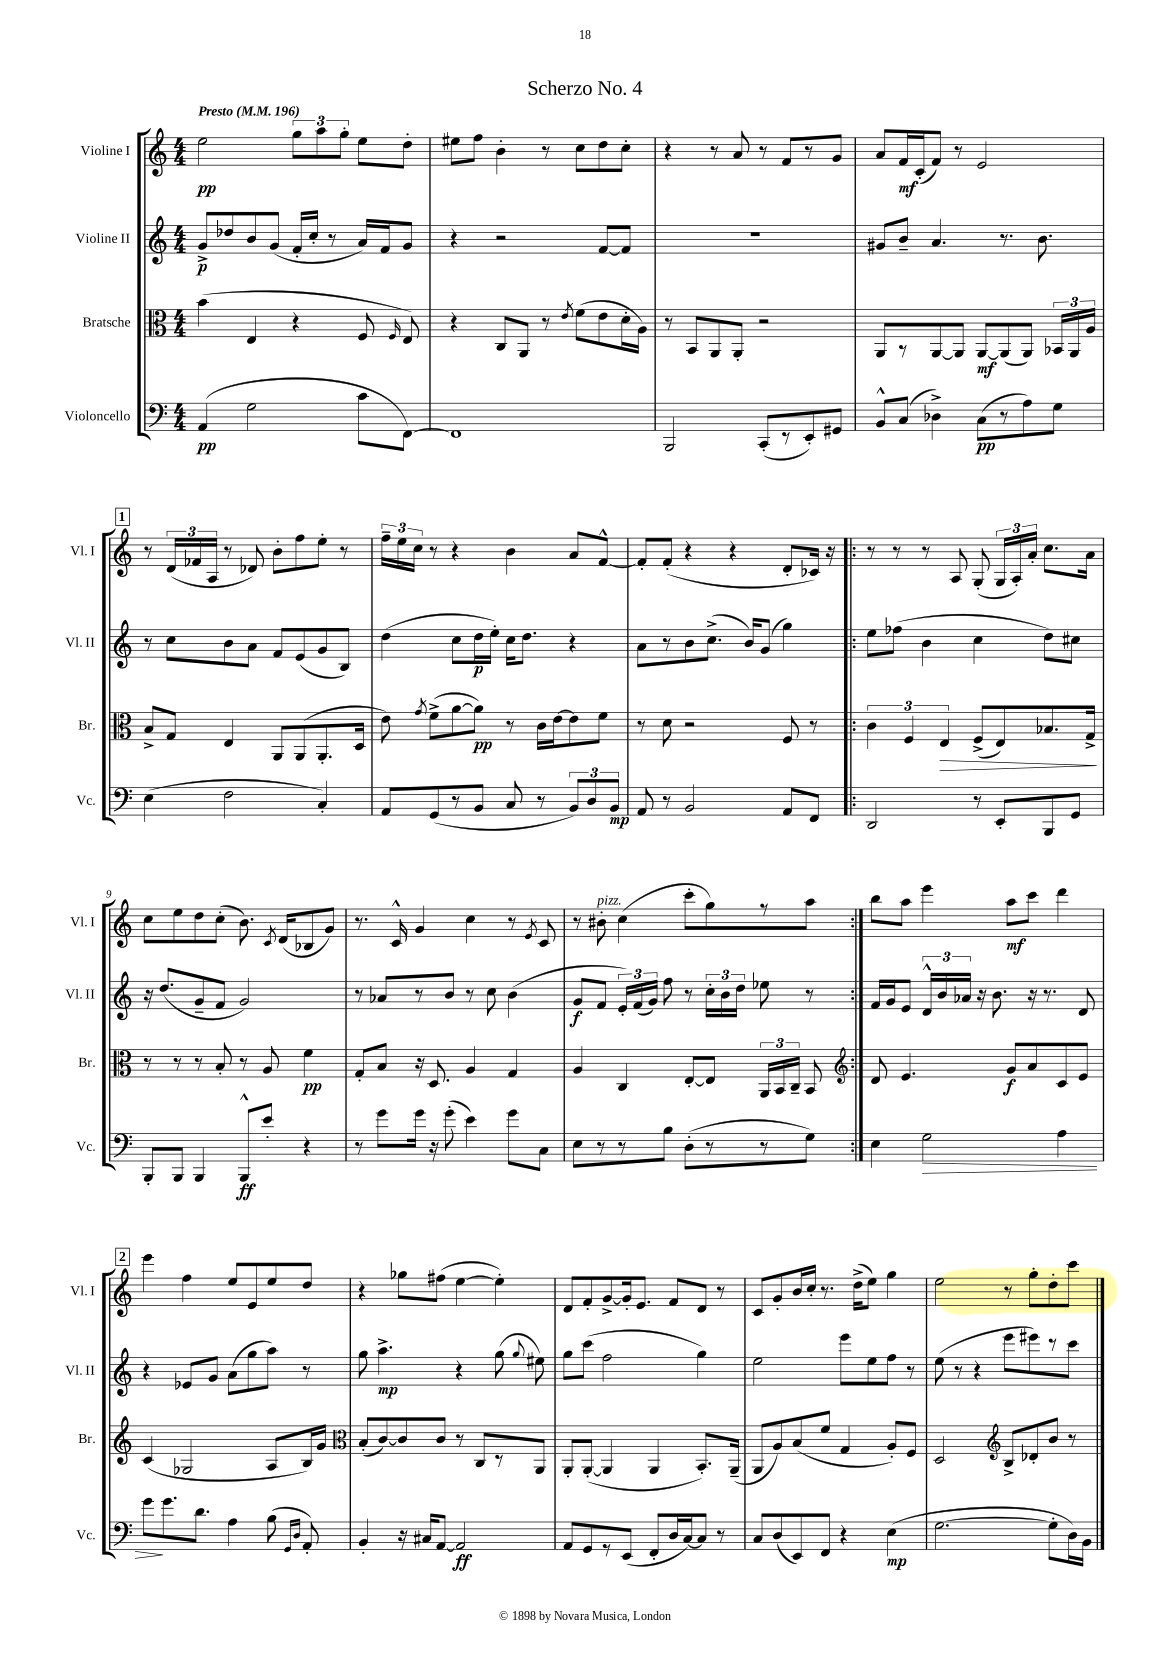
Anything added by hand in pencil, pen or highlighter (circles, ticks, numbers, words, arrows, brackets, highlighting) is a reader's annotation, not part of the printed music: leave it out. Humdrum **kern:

**kern	**dynam	**kern	**dynam	**kern	**dynam	**kern	**dynam
*part4	*part4	*part3	*part3	*part2	*part2	*part1	*part1
*staff4	*staff4	*staff3	*staff3	*staff2	*staff2	*staff1	*staff1
*I"Violoncello	*	*I"Bratsche	*	*I"Violine II	*	*I"Violine I	*
*I'Vc.	*	*I'Br.	*	*I'Vl. II	*	*I'Vl. I	*
*clefF4	*	*clefC3	*	*clefG2	*	*clefG2	*
*k[]	*	*k[]	*	*k[]	*	*k[]	*
*M4/4	*	*M4/4	*	*M4/4	*	*M4/4	*
*MM196	*	*MM196	*	*MM196	*	*MM196	*
=1	=1	=1	=1	=1	=1	=1	=1
!	!	!	!	!	!	!LO:TX:a:B:t=Presto	!
(4AA/	pp	(4b\	.	8g^/L	p	2ee\	pp
.	.	.	.	8dd-X/	.	.	.
2G\	.	4E/	.	8b/	.	.	.
.	.	.	.	(8g/J	.	.	.
.	.	4r	.	16f'/LL	.	12gg\L	.
.	.	.	.	16cc'/JJ	.	.	.
.	.	.	.	.	.	12aa\	.
.	.	.	.	8r	.	.	.
.	.	.	.	.	.	12gg'\J	.
8c\L	.	8F/	.	16a/LL)	.	8ee\L	.
.	.	.	.	16f/J	.	.	.
.	.	16qqF/	.	.	.	.	.
[8FF\J)	.	8E/)	.	8g/J	.	8dd'\J	.
=2	=2	=2	=2	=2	=2	=2	=2
1FF]	.	4r	.	4r	.	8ee#X\L	.
.	.	.	.	.	.	8ff\J	.
.	.	8C/L	.	2r	.	4b'\	.
.	.	8AA/J	.	.	.	.	.
.	.	8r	.	.	.	8r	.
.	.	8qe/	.	.	.	.	.
.	.	(8f\L	.	.	.	8cc\L	.
.	.	8e\	.	[8f/L	.	8dd\	.
.	.	16d'\L	.	8f/J]	.	8cc'\J	.
.	.	16A\JJ)	.	.	.	.	.
=3	=3	=3	=3	=3	=3	=3	=3
2BBB/	.	8r	.	1r	.	4r	.
.	.	8BB/L	.	.	.	.	.
.	.	8AA/	.	.	.	8r	.
.	.	8AA'/J	.	.	.	8a/	.
(8CC'/L	.	2r	.	.	.	8r	.
8r	.	.	.	.	.	8f/L	.
8EE'/)	.	.	.	.	.	8r	.
8GG#X/J	.	.	.	.	.	8g/J	.
=4	=4	=4	=4	=4	=4	=4	=4
8BB^^/L	.	8AA/L	.	8g#X/L	.	8a/L	.
(8C/J	.	8r	.	8b~/J	.	16f/L	mf
.	.	.	.	.	.	(16c'/J	.
4D-X^\)	.	[8AA/	.	4.a/	.	8f/J)	.
.	.	8AA/J]	.	.	.	8r	.
(8C\L	pp	[8AA/L	mf	.	.	2e/	.
8r	.	(8AA/]	.	8.r	.	.	.
8A\)	.	8AA/J)	.	.	.	.	.
.	.	.	.	8.b\	.	.	.
8G\J	.	24BB-X/LL	.	.	.	.	.
.	.	24AA/	.	.	.	.	.
.	.	24A/JJ	.	.	.	.	.
!!LO:LB:g=z
!!LO:REH:place=s1:t=1
=5	=5	=5	=5	=5	=5	=5	=5
(4E\	.	8B^/L	.	8r	.	8r	.
.	.	8G/J	.	8cc\L	.	(24d/LL	.
.	.	.	.	.	.	24f-X/	.
.	.	.	.	.	.	24A/JJ	.
2F\	.	4E/	.	8b\	.	8r	.
.	.	.	.	8a\J	.	8d-X/)	.
.	.	8AA/L	.	8f/L	.	8b'\L	.
.	.	(8AA/	.	(8e/	.	8ff\	.
4C'/)	.	8.AA'/	.	8g/	.	8ee'\J	.
.	.	.	.	8B/J)	.	8r	.
.	.	16D/Jk	.	.	.	.	.
=6	=6	=6	=6	=6	=6	=6	=6
8AA/L	.	8e\)	.	(4dd\	.	24ff~\LL	.
.	.	.	.	.	.	24ee\	.
.	.	.	.	.	.	24cc\JJ	.
.	.	8qg/	.	.	.	.	.
(8GG/	.	(8f^\L	.	.	.	8r	.
8r	.	[8a\	.	8cc\L	.	4r	.
8BB/J	.	8a\J])	pp	16dd\L	p	.	.
.	.	.	.	16ee'\JJ)	.	.	.
8C/	.	8r	.	16cc\KL	.	4b\	.
.	.	.	.	8.dd\J	.	.	.
8r	.	16c\LL	.	.	.	.	.
.	.	[16e\J	.	.	.	.	.
12BB/L)	.	8e\]	.	4r	.	8a/L	.
12D/	.	.	.	.	.	.	.
.	.	8f\J	.	.	.	[8f^^/J	.
12BB/J	mp	.	.	.	.	.	.
=7	=7	=7	=7	=7	=7	=7	=7
8AA/	.	8r	.	8a\L	.	8f'/L]	.
8r	.	8d\	.	8r	.	(8f'/J	.
2BB/	.	2r	.	8b\	.	4r	.
.	.	.	.	(8.cc^\J	.	.	.
.	.	.	.	.	.	4r	.
.	.	.	.	16b/KL)	.	.	.
.	.	.	.	(8g/J	.	.	.
8AA/L	.	8F/	.	4gg\)	.	8d'/L	.
8FF/J	.	8r	.	.	.	16c-X/Jk)	.
.	.	.	.	.	.	16r	.
=8!|:	=8!|:	=8!|:	=8!|:	=8!|:	=8!|:	=8!|:	=8!|:
2DD/	.	6c\	.	8ee\L	.	8r	.
.	.	.	.	(8ff-X\J	.	8r	.
.	.	6F/	.	.	.	.	.
.	.	.	.	4b\	.	8r	.
!	!	!	!LO:HP:b	!	!	!	!
.	.	6E/	>	.	.	.	.
.	.	.	.	.	.	8A/	.
8r	.	(8F^/L	.	4cc\	.	(8G'/	.
8EE'/L	.	8E/)	.	.	.	24G/LL	.
.	.	.	.	.	.	24A'/)	.
.	.	.	.	.	.	24a'/JJ	.
8BBB/	.	8.B-X/	.	8dd\L)	.	8.cc\L	.
8GG/J	.	.	.	8cc#X\J	.	.	.
.	.	16G^/Jk	.	.	.	16a\Jk	.
.	.	.	]	.	.	.	.
!!LO:LB:g=z
=9	=9	=9	=9	=9	=9	=9	=9
8BBB'/L	.	8r	.	16r	.	8cc\L	.
.	.	.	.	(8.dd/L	.	.	.
8BBB/J	.	8r	.	.	.	8ee\	.
4BBB/	.	8r	.	8g~/	.	8dd\	.
.	.	8B'/	.	8f/J	.	(8cc'\J	.
8BBB^^/L	ff	8r	.	2g/)	.	8.b\)	.
8e'/J	.	8A/	.	.	.	.	.
.	.	.	.	.	.	8qc/	.
.	.	.	.	.	.	(16d/KL	.
4r	.	4f\	pp	.	.	8B-X/	.
.	.	.	.	.	.	8g/J)	.
=10	=10	=10	=10	=10	=10	=10	=10
8r	.	8G'/L	.	8r	.	8.r	.
8g\L	.	8B/J	.	8a-X/L	.	.	.
.	.	.	.	.	.	16c^^/	.
16g\Jk	.	16r	.	8r	.	4g/	.
16r	.	8.D/	.	.	.	.	.
(8g'\	.	.	.	8b/J	.	.	.
4e\)	.	4A/	.	8r	.	4cc\	.
.	.	.	.	8cc\	.	.	.
8g\L	.	4G/	.	(4b\	.	8r	.
.	.	.	.	.	.	8qe/	.
8C\J	.	.	.	.	.	8c/	.
=11	=11	=11	=11	=11	=11	=11	=11
8E\L	.	4A/	.	8g/L	f	8r	.
!	!	!	!	!	!	!LO:TX:a:i:t=pizz.	!
8r	.	.	.	8f/J	.	8b#X'\	.
8r	.	4C/	.	24e'/LL)	.	(4cc\	.
.	.	.	.	(24f/	.	.	.
.	.	.	.	24g/JJ)	.	.	.
8B\J	.	.	.	8ff\	.	.	.
(8D'\L	.	[8E'/L	.	8r	.	8ccc'\L	.
8r	.	8E/J]	.	24cc'\LL	.	8gg\)	.
.	.	.	.	24b\	.	.	.
.	.	.	.	24dd\JJ	.	.	.
8r	.	24AA/LL	.	8ee-X\	.	8r	.
.	.	24BB/	.	.	.	.	.
.	.	24C~/JJ	.	.	.	.	.
8G\J)	.	8BB/	.	8r	.	8aa\J	.
=12:|!	=12:|!	=12:|!	=12:|!	=12:|!	=12:|!	=12:|!	=12:|!
*	*	*clefG2	*	*	*	*	*
4E\	.	8d/	.	16f/LL	.	8bb\L	.
.	.	.	.	16g/J	.	.	.
.	.	4.e/	.	8e/J	.	8aa\J	.
!	!LO:HP:b	!	!	!	!	!	!
2G\	>	.	.	24d^^/LL	.	4eee\	.
.	.	.	.	24b/	.	.	.
.	.	.	.	24a-X/JJ	.	.	.
.	.	.	.	16r	.	.	.
.	.	.	.	8.b\	.	.	.
.	.	8g/L	f	.	.	8aa\L	mf
.	.	8a/	.	16r	.	8ccc\J	.
.	.	.	.	8.r	.	.	.
4A\	.	8c/	.	.	.	4ddd\	.
.	.	8e/J	.	8d/	.	.	.
!!LO:LB:g=z
!!LO:REH:place=s1:t=2
=13	=13	=13	=13	=13	=13	=13	=13
8g\L	.	(4c/	.	4r	.	4eee\	.
8.g\	]	.	.	.	.	.	.
.	.	2G-X/	.	8e-X/L	.	4ff\	.
8.d\J	.	.	.	.	.	.	.
.	.	.	.	8g/J	.	.	.
4A\	.	.	.	(8a\L	.	8ee/L	.
.	.	.	.	8gg\	.	8e/	.
(8B\	.	8A/L	.	8aa\J)	.	8ee/	.
16qqGG/LL	.	.	.	.	.	.	.
16qqD/JJ	.	.	.	.	.	.	.
8AA'/)	.	16B/L)	.	8r	.	8dd/J	.
.	.	16g/JJ	.	.	.	.	.
=14	=14	=14	=14	=14	=14	=14	=14
*	*	*clefC3	*	*	*	*	*
4BB'/	.	(8B'/L	.	8gg\	.	4r	.
.	.	[8c/)	.	4.aa^\	mp	.	.
16r	.	8c/]	.	.	.	8gg-X\L	.
16C#X/KL	.	.	.	.	.	.	.
[8AA/J	.	8c/J	.	.	.	(8ff#X\J	.
2AA/]	ff	8r	.	4r	.	[4ee\	.
.	.	8C/L	.	.	.	.	.
.	.	8r	.	(8gg\	.	4ee'\])	.
.	.	.	.	8qqgg/	.	.	.
.	.	8AA/J	.	8ee#X\)	.	.	.
=15	=15	=15	=15	=15	=15	=15	=15
8AA/L	.	8AA'/L	.	8gg\L	.	8d/L	.
8GG/	.	([8AA'/J	.	(8ccc\J	.	8f'/	.
8r	.	4AA/]	.	2ff\	.	[8g^/	.
(8EE/J	.	.	.	.	.	16g'/k]	.
.	.	.	.	.	.	8.e/J	.
8FF'/L	.	4AA/	.	.	.	.	.
16D/L	.	.	.	.	.	8f/L	.
[16C/J)	.	.	.	.	.	.	.
8C/J]	.	8.BB'/L)	.	4gg\)	.	8d/J	.
8r	.	.	.	.	.	8r	.
.	.	(16AA~/Jk	.	.	.	.	.
=16	=16	=16	=16	=16	=16	=16	=16
8C/L	.	8AA/L	.	2ee\	.	8c/L	.
(8D/	.	8A/)	.	.	.	8g'/	.
8EE/)	.	(8B/	.	.	.	16b/L	.
.	.	.	.	.	.	16cc'/JJ	.
8FF/J	.	8f/J	.	.	.	8.r	.
4r	.	4G/	.	8eee\L	.	.	.
.	.	.	.	.	.	(16dd^\KL	.
.	.	.	.	8ee\	.	8ee\J)	.
(4E\	mp	8A'/L)	.	8ff\J	.	4gg\	.
.	.	8F/J	.	8r	.	.	.
=17	=17	=17	=17	=17	=17	=17	=17
[2.G\	.	2D/	.	(8ee\	.	2ee\	.
.	.	.	.	8r	.	.	.
.	.	.	.	4r	.	.	.
*	*	*clefG2	*	*	*	*	*
.	.	8B^/L	.	8eee\L	.	8r	.
.	.	8d-X'/	.	8eee#X\)	.	8gg'\L	.
8G'\L]	.	8b/J	.	8r	.	8dd'\	.
16D\L)	.	8r	.	8ccc\J	.	8ccc\J	.
16BB\JJ	.	.	.	.	.	.	.
==	==	==	==	==	==	==	==
*-	*-	*-	*-	*-	*-	*-	*-
